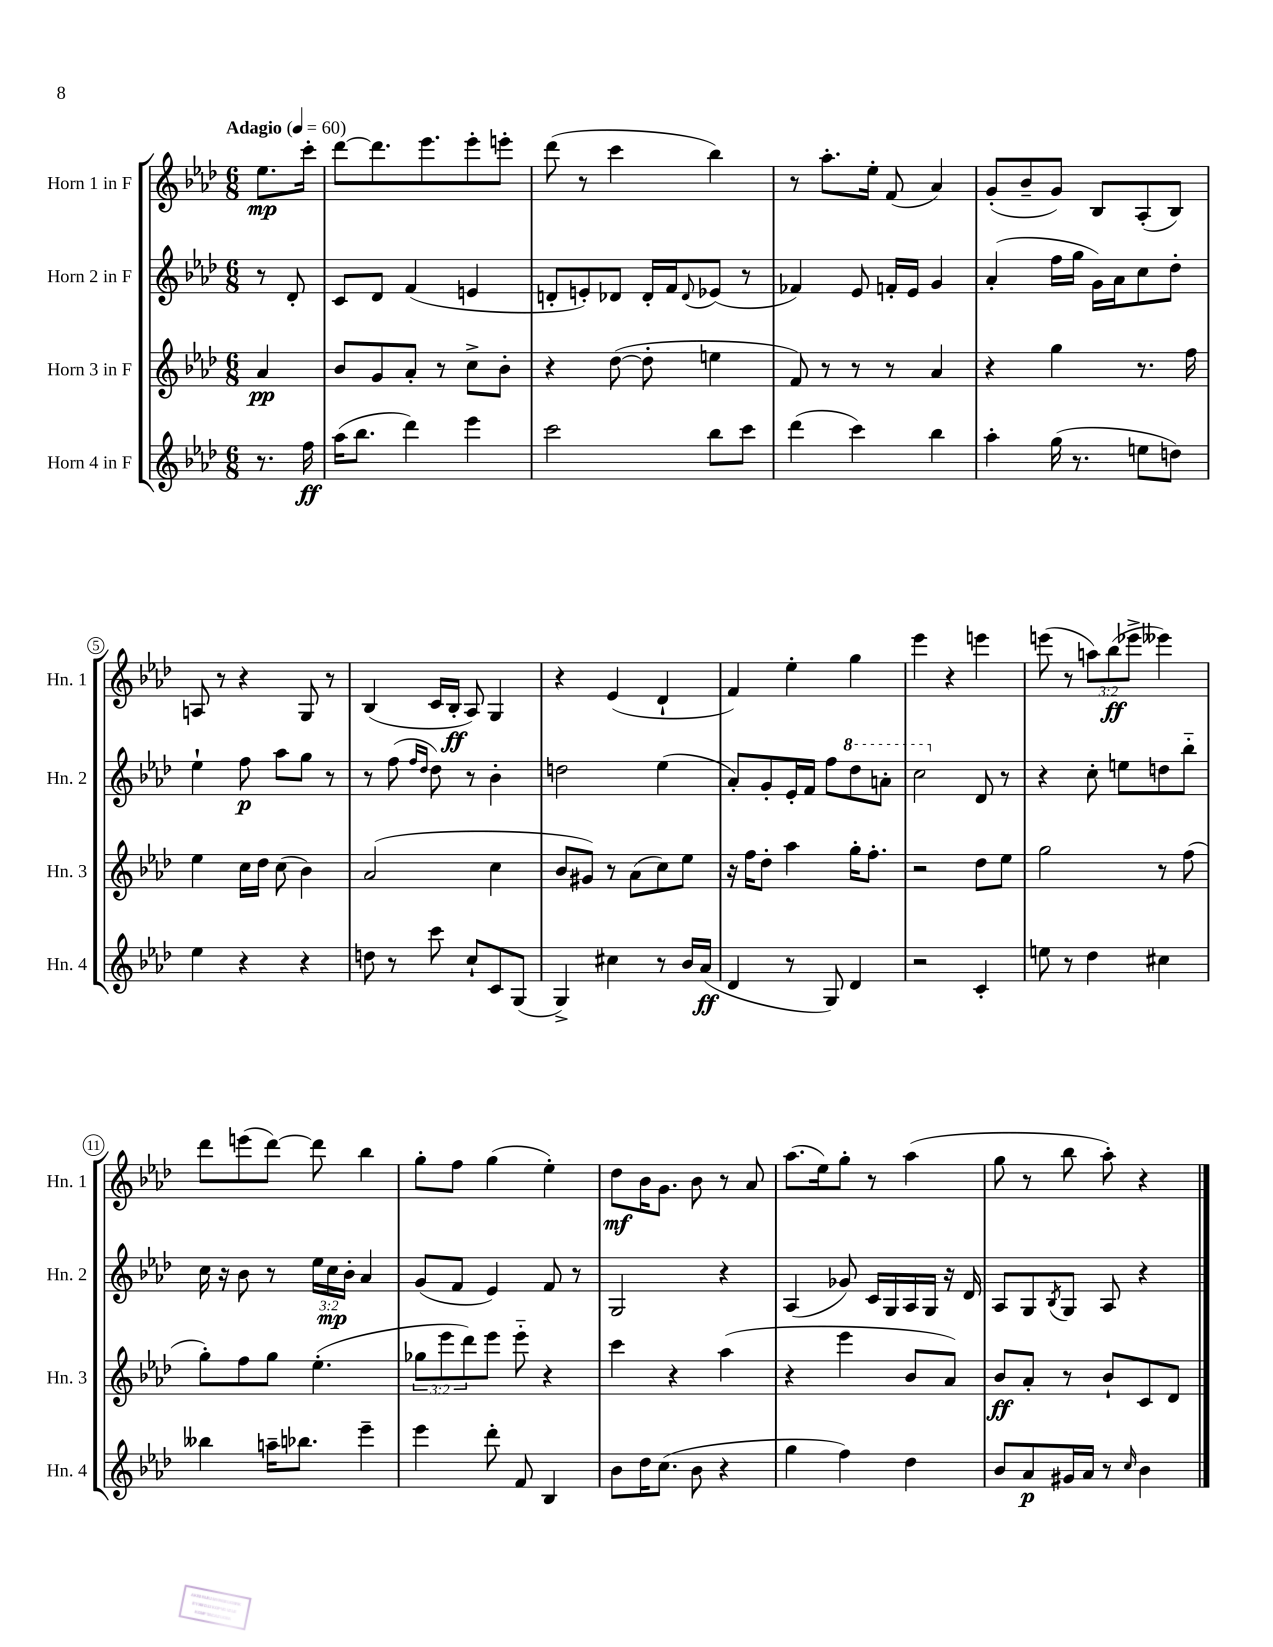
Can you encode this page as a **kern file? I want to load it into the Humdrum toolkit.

**kern	**dynam	**kern	**dynam	**kern	**dynam	**kern	**dynam
*part4	*part4	*part3	*part3	*part2	*part2	*part1	*part1
*staff4	*staff4	*staff3	*staff3	*staff2	*staff2	*staff1	*staff1
*I"Horn 4 in F	*	*I"Horn 3 in F	*	*I"Horn 2 in F	*	*I"Horn 1 in F	*
*I'Hn. 4	*	*I'Hn. 3	*	*I'Hn. 2	*	*I'Hn. 1	*
*clefG2	*	*clefG2	*	*clefG2	*	*clefG2	*
*k[b-e-a-d-]	*	*k[b-e-a-d-]	*	*k[b-e-a-d-]	*	*k[b-e-a-d-]	*
*M6/8	*	*M6/8	*	*M6/8	*	*M6/8	*
*MM60	*	*MM60	*	*MM60	*	*MM60	*
=	=	=	=	=	=	=	=
!	!	!	!	!	!	!LO:TX:a:B:t=Adagio	!
8.r	.	4a-/	pp	8r	.	8.ee-\L	mp
.	.	.	.	8d-'/	.	.	.
16ff\	ff	.	.	.	.	16ccc'\Jk	.
=1	=1	=1	=1	=1	=1	=1	=1
(16aa-\KL	.	8b-/L	.	8c/L	.	[8ddd-\L	.
8.bb-\J	.	.	.	.	.	.	.
.	.	8g/	.	8d-/J	.	8.ddd-\]	.
4ddd-\)	.	8a-'/J	.	(4f/	.	.	.
.	.	.	.	.	.	8.eee-\	.
.	.	8r	.	.	.	.	.
4eee-\	.	8cc^\L	.	4en/	.	8eee-'\	.
.	.	8b-'\J	.	.	.	8eeen'\J	.
=2	=2	=2	=2	=2	=2	=2	=2
2ccc\	.	4r	.	8dn'/L	.	(8ddd-\	.
.	.	.	.	8en'/)	.	8r	.
.	.	([8dd-\	.	8d-X/J	.	4ccc\	.
.	.	8dd-'\]	.	16d-'/LL	.	.	.
.	.	.	.	16f/J	.	.	.
.	.	.	.	8qqd-/	.	.	.
8bb-\L	.	4een\	.	(8e-X/J	.	4bb-\)	.
8ccc\J	.	.	.	8r	.	.	.
=3	=3	=3	=3	=3	=3	=3	=3
(4ddd-\	.	8f/)	.	4f-X/)	.	8r	.
.	.	8r	.	.	.	8.aa-'\L	.
4ccc\)	.	8r	.	8e-/	.	.	.
.	.	.	.	.	.	16ee-'\Jk	.
.	.	8r	.	16fn'/LL	.	(8f/	.
.	.	.	.	16e-/JJ	.	.	.
4bb-\	.	4a-/	.	4g/	.	4a-/)	.
=4	=4	=4	=4	=4	=4	=4	=4
4aa-'\	.	4r	.	(4a-'/	.	(8g'/L	.
.	.	.	.	.	.	8b-~/	.
(16gg\	.	4gg\	.	16ff\LL	.	8g/J)	.
8.r	.	.	.	16gg\JJ	.	.	.
.	.	.	.	16g\LL)	.	8B-/L	.
.	.	.	.	16a-\J	.	.	.
8een\L	.	8.r	.	8cc\	.	(8A-'/	.
8ddn\J)	.	.	.	8dd-'\J	.	8B-/J)	.
.	.	16ff\	.	.	.	.	.
!!LO:LB:g=z
=5	=5	=5	=5	=5	=5	=5	=5
4ee-\	.	4ee-\	.	4ee-`\	.	8An/	.
.	.	.	.	.	.	8r	.
4r	.	16cc\LL	.	8ff\	p	4r	.
.	.	16dd-\JJ	.	.	.	.	.
.	.	(8cc\	.	8aa-\L	.	.	.
4r	.	4b-\)	.	8gg\J	.	8G/	.
.	.	.	.	8r	.	8r	.
=6	=6	=6	=6	=6	=6	=6	=6
8ddn\	.	(2a-/	.	8r	.	(4B-/	.
8r	.	.	.	(8ff\	.	.	.
.	.	.	.	16qqff/LL	.	.	.
.	.	.	.	16qqdd-/JJ	.	.	.
8ccc\	.	.	.	8dd-\)	.	16c/LL	.
.	.	.	.	.	.	16B-'/JJ	ff
8cc`/L	.	.	.	8r	.	8A-/)	.
8c/	.	4cc\	.	4b-'\	.	4G/	.
(8G/J	.	.	.	.	.	.	.
=7	=7	=7	=7	=7	=7	=7	=7
4G^/)	.	8b-/L	.	2ddn\	.	4r	.
.	.	8g#X/J)	.	.	.	.	.
4cc#X\	.	8r	.	.	.	(4e-/	.
.	.	(8a-\L	.	.	.	.	.
8r	.	8cc\)	.	(4ee-\	.	4d-`/	.
16b-/LL	.	8ee-\J	.	.	.	.	.
(16a-/JJ	ff	.	.	.	.	.	.
=8	=8	=8	=8	=8	=8	=8	=8
4d-/	.	16r	.	8a-'/L)	.	4f/)	.
.	.	16ff\KL	.	.	.	.	.
.	.	8dd-'\J	.	8g'/	.	.	.
8r	.	4aa-\	.	16e-'/L	.	4ee-'\	.
.	.	.	.	16f/JJ	.	.	.
8G/)	.	.	.	8ff\L	.	.	.
*	*	*	*	*8va	*	*	*
4d-/	.	16gg'\KL	.	8ddd-\	.	4gg\	.
.	.	8.ff'\J	.	.	.	.	.
.	.	.	.	8aan'\J	.	.	.
=9	=9	=9	=9	=9	=9	=9	=9
2r	.	2r	.	2ccc\	.	4eee-\	.
.	.	.	.	.	.	4r	.
*	*	*	*	*X8va	*	*	*
4c'/	.	8dd-\L	.	8d-/	.	4eeen\	.
.	.	8ee-\J	.	8r	.	.	.
=10	=10	=10	=10	=10	=10	=10	=10
8een\	.	2gg\	.	4r	.	(8eeen\	.
8r	.	.	.	.	.	8r	.
4dd-\	.	.	.	8cc'\	.	12aan\L)	.
.	.	.	.	.	.	(12bb-\	ff
.	.	.	.	8een\L	.	.	.
.	.	.	.	.	.	12eee-X^\J	.
4cc#X\	.	8r	.	8ddn\	.	4eee--X\)	.
.	.	(8ff\	.	8bb-\J	.	.	.
!!LO:LB:g=z
=11	=11	=11	=11	=11	=11	=11	=11
4bb--X\	.	8gg'\L)	.	16cc\	.	8ddd-\L	.
.	.	.	.	16r	.	.	.
.	.	8ff\	.	8b-\	.	(8eeen\	.
16aan~\KL	.	8gg\J	.	8r	.	[8ddd-\J)	.
8.bb-X\J	.	.	.	.	.	.	.
.	.	(4.ee-'\	.	24ee-\LL	.	8ddd-\]	.
.	.	.	.	24cc\	mp	.	.
.	.	.	.	24b-'\JJ	.	.	.
4eee-~\	.	.	.	4a-/	.	4bb-\	.
=12	=12	=12	=12	=12	=12	=12	=12
4eee-\	.	12gg-X\L	.	(8g/L	.	8gg'\L	.
.	.	12eee-\	.	.	.	.	.
.	.	.	.	8f/J	.	8ff\J	.
.	.	12ddd-\)	.	.	.	.	.
8ddd-'\	.	8eee-\J	.	4e-/)	.	(4gg\	.
8f/	.	8eee-\	.	.	.	.	.
4B-/	.	4r	.	8f/	.	4ee-'\)	.
.	.	.	.	8r	.	.	.
=13	=13	=13	=13	=13	=13	=13	=13
8b-\L	.	4ccc\	.	2G/	.	8dd-\L	mf
16dd-\K	.	.	.	.	.	16b-\K	.
(8.cc\J	.	.	.	.	.	8.g\J	.
.	.	4r	.	.	.	.	.
8b-\	.	.	.	.	.	8b-\	.
4r	.	(4aa-\	.	4r	.	8r	.
.	.	.	.	.	.	8a-/	.
=14	=14	=14	=14	=14	=14	=14	=14
4gg\	.	4r	.	(4A-/	.	(8.aa-\L	.
.	.	.	.	.	.	16ee-\k)	.
4ff\)	.	4eee-\	.	8g-X/)	.	8gg'\J	.
.	.	.	.	16c/LL	.	8r	.
.	.	.	.	16G/	.	.	.
4dd-\	.	8b-/L	.	16A-/	.	(4aa-\	.
.	.	.	.	16G/JJ	.	.	.
.	.	8a-/J)	.	16r	.	.	.
.	.	.	.	16d-/	.	.	.
=15	=15	=15	=15	=15	=15	=15	=15
8b-/L	.	8b-/L	ff	8A-/L	.	8gg\	.
8a-/	p	8a-'/J	.	8G/	.	8r	.
.	.	.	.	8qB-/	.	.	.
16g#X/L	.	8r	.	8G/J	.	8bb-\	.
16a-/JJ	.	.	.	.	.	.	.
8r	.	8b-`/L	.	8A-/	.	8aa-'\)	.
16qqcc/	.	.	.	.	.	.	.
4b-\	.	8c/	.	4r	.	4r	.
.	.	8d-/J	.	.	.	.	.
==	==	==	==	==	==	==	==
*-	*-	*-	*-	*-	*-	*-	*-
